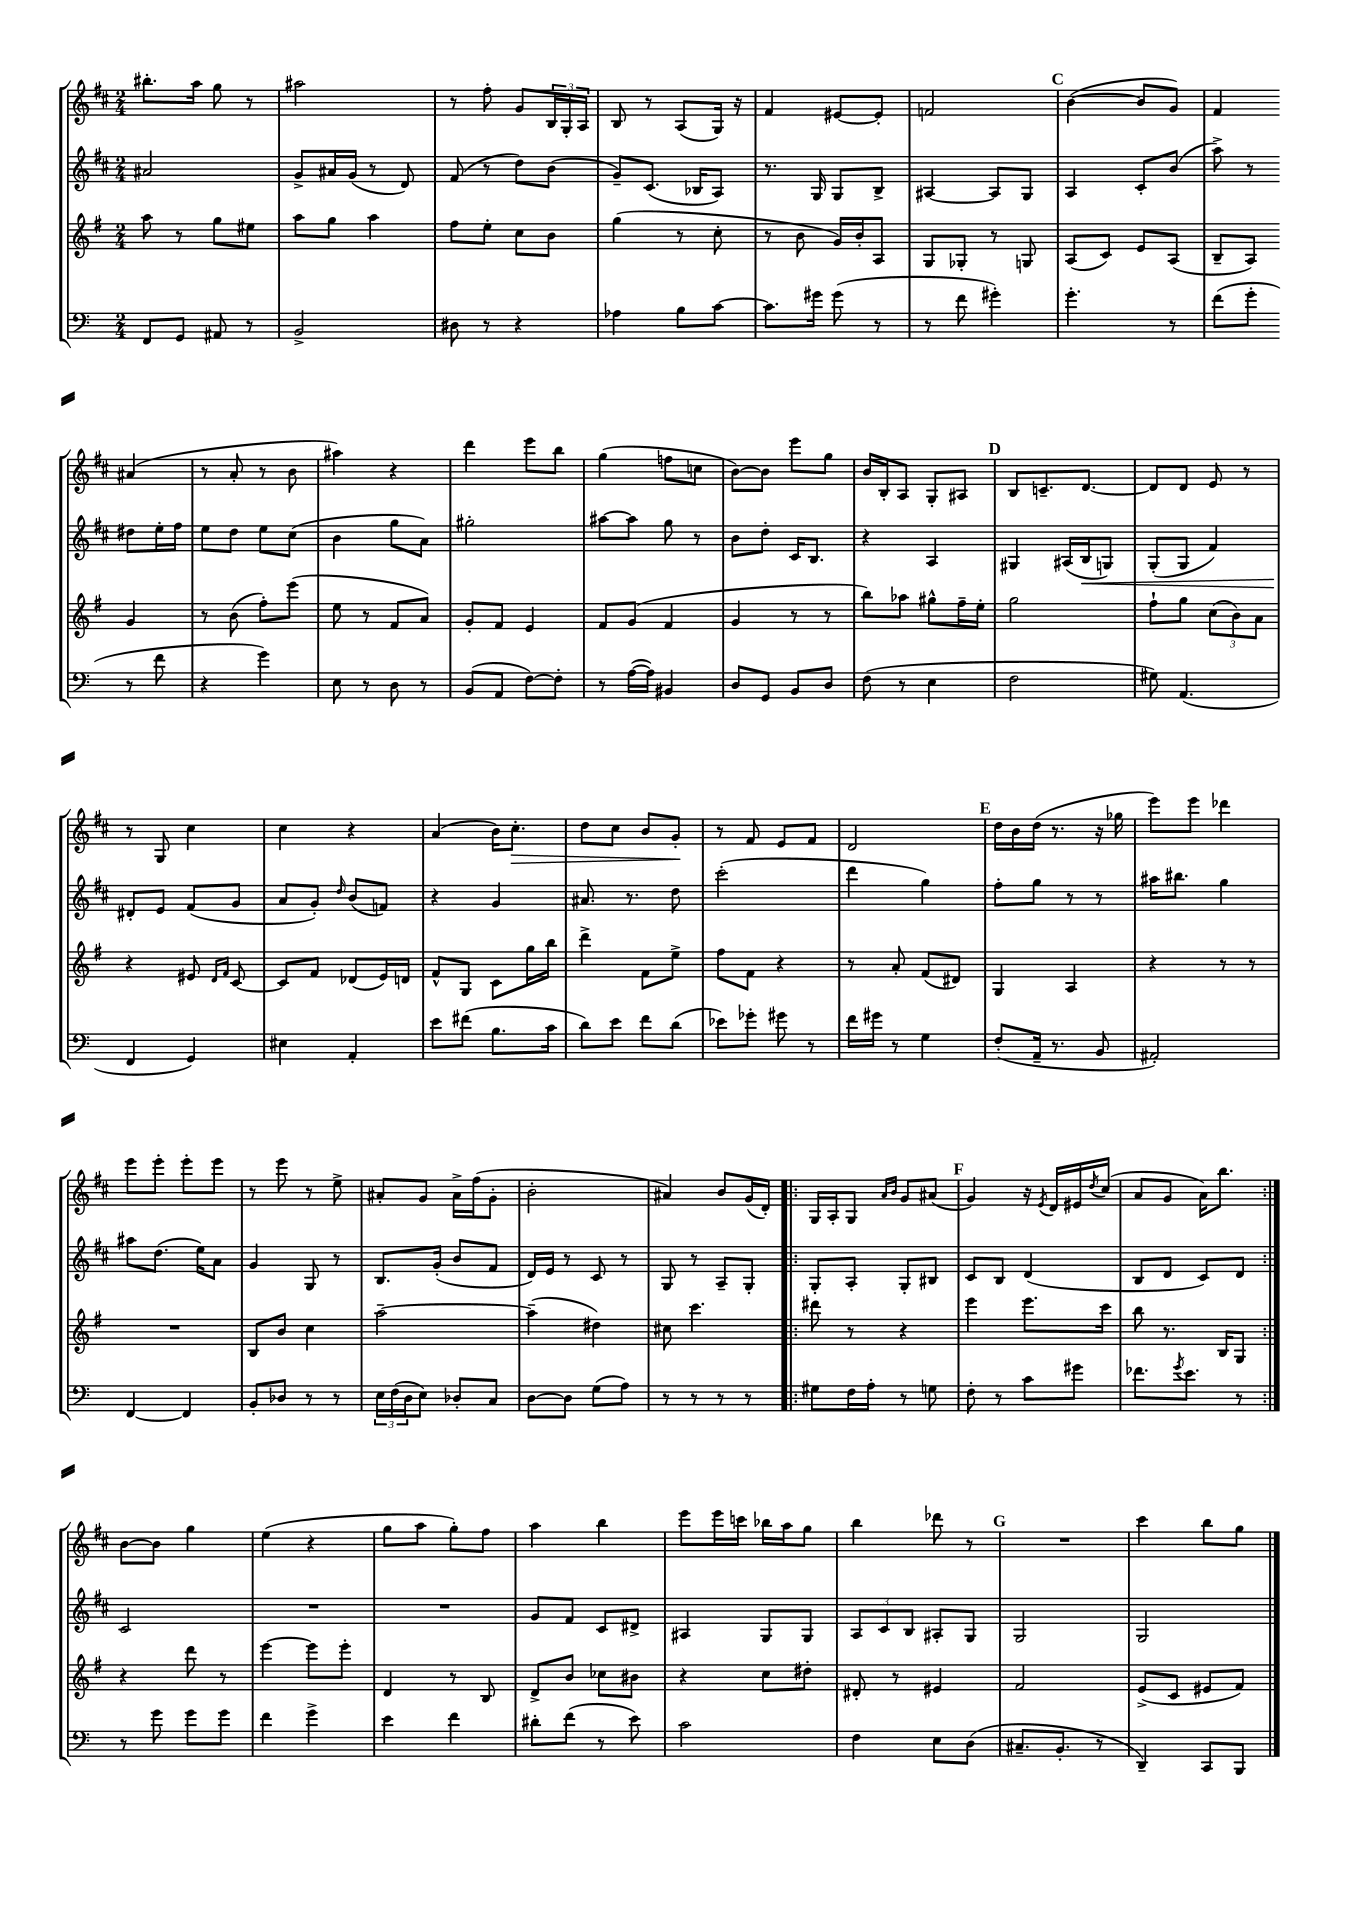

**kern	**kern	**kern	**dynam	**kern	**dynam
*part4	*part3	*part2	*part2	*part1	*part1
*staff4	*staff3	*staff2	*staff2	*staff1	*staff1
*clefF4	*clefG2	*clefG2	*	*clefG2	*
*k[]	*k[f#]	*k[f#c#]	*	*k[f#c#]	*
*M2/4	*M2/4	*M2/4	*	*M2/4	*
=15	=15	=15	=15	=15	=15
8FF/L	8aa\	2a#X/	.	8.bb#X'\L	.
8GG/J	8r	.	.	.	.
.	.	.	.	16aa\Jk	.
8AA#X/	8gg\L	.	.	8gg\	.
8r	8ee#X\J	.	.	8r	.
=16	=16	=16	=16	=16	=16
2BB^/	8aa\L	8g^/L	.	2aa#X\	.
.	8gg\J	16a#X/L	.	.	.
.	.	(16g/JJ	.	.	.
.	4aa\	8r	.	.	.
.	.	8d/)	.	.	.
=17	=17	=17	=17	=17	=17
8D#X\	8ff#\L	(8f#/	.	8r	.
8r	8ee'\J	8r	.	8ff#'\	.
4r	8cc\L	8dd\L)	.	8g/L	.
.	8b\J	(8b\J	.	24B/L	.
.	.	.	.	24G'/	.
.	.	.	.	24A/JJ	.
=18	=18	=18	=18	=18	=18
4A-X\	(4gg\	8g~/L)	.	8B/	.
.	.	(8.c#/J	.	8r	.
8B\L	8r	.	.	(8A/L	.
.	.	16B-X/KL	.	.	.
[8c\J	8cc'\	8A/J)	.	16G/Jk)	.
.	.	.	.	16r	.
=19	=19	=19	=19	=19	=19
8.c\L]	8r	8.r	.	4f#/	.
.	8b\	.	.	.	.
16g#X\Jk	.	16G/	.	.	.
(8g#\	16g/LL)	8G/L	.	[8e#X/L	.
.	16b'/J	.	.	.	.
8r	8A/J	8B^/J	.	8e#'/J]	.
=20	=20	=20	=20	=20	=20
8r	8G/L	[4A#X/	.	2fn/	.
8f\	8G-X'/J	.	.	.	.
4g#X'\)	8r	8A#/L]	.	.	.
.	8Gn/	8G/J	.	.	.
!!LO:REH:place=s1:t=C
=21	=21	=21	=21	=21	=21
4.g'\	(8A/L	4A/	.	([4b\	.
.	8c/J)	.	.	.	.
.	8e/L	8c#'/L	.	8b/L]	.
8r	(8A/J	(8b/J	.	8g/J)	.
=22	=22	=22	=22	=22	=22
(8f\L	8B~/L	8aa^\)	.	4f#/	.
8g'\J	8A/J)	8r	.	.	.
8r	4g/	8dd#X\L	.	(4a#X/	.
8f\	.	16ee'\L	.	.	.
.	.	16ff#\JJ	.	.	.
!!LO:LB:g=z
=23	=23	=23	=23	=23	=23
4r	8r	8ee\L	.	8r	.
.	(8b\	8dd\J	.	8a'/	.
4g\)	8ff#'\L)	8ee\L	.	8r	.
.	(8eee\J	(8cc#\J	.	8b\	.
=24	=24	=24	=24	=24	=24
8E\	8ee\	4b\	.	4aa#X\)	.
8r	8r	.	.	.	.
8D\	8f#/L	8gg\L	.	4r	.
8r	8a/J)	8a\J)	.	.	.
=25	=25	=25	=25	=25	=25
(8BB/L	8g'/L	2gg#X'\	.	4ddd\	.
8AA/J	8f#/J	.	.	.	.
[8F\L)	4e/	.	.	8eee\L	.
8F'\J]	.	.	.	8bb\J	.
=26	=26	=26	=26	=26	=26
8r	8f#/L	[8aa#X\L	.	(4gg\	.
([16A\LL	(8g/J	8aa#\J]	.	.	.
16A\JJ])	.	.	.	.	.
4BB#X/	4f#/	8gg\	.	8ffn\L	.
.	.	8r	.	8ccn\J	.
=27	=27	=27	=27	=27	=27
8D/L	4g/	8b\L	.	[8b\L)	.
8GG/J	.	8dd'\J	.	8b\J]	.
8BB/L	8r	16c#/KL	.	8eee\L	.
.	.	8.B/J	.	.	.
8D/J	8r	.	.	8gg\J	.
=28	=28	=28	=28	=28	=28
(8F\	8bb\L)	4r	.	16b/LL	.
.	.	.	.	16B'/J	.
8r	8aa-X\J	.	.	8A/J	.
4E\	8gg#X^^\L	4A/	.	8G'/L	.
.	16ff#~\L	.	.	8A#X/J	.
.	16ee'\JJ	.	.	.	.
!!LO:REH:place=s1:t=D
=29	=29	=29	=29	=29	=29
2F\	2gg\	4G#X/	.	8B/L	.
.	.	.	.	8.cn~/	.
.	.	(16A#X/LL	.	.	.
!	!	!	!LO:HP:b	!	!
.	.	16B/J	<	[8.d/J	.
.	.	8Gn/J)	.	.	.
=30	=30	=30	=30	=30	=30
8G#X\)	8ff#`\L	(8G'/L	.	8d/L]	.
(4.AA/	8gg\J	8G/J	.	8d/J	.
.	(12cc\L	4f#/)	.	8e/	.
.	12b\)	.	.	.	.
.	.	.	.	8r	.
.	12a\J	.	.	.	.
!!LO:LB:g=z
=31	=31	=31	=31	=31	=31
4FF/	4r	8d#X'/L	.	8r	.
.	.	8e/J	[	8G/	.
4GG/)	8e#X/	(8f#/L	.	4cc#\	.
.	16qqd/LL	.	.	.	.
.	16qqf#/JJ	.	.	.	.
.	[8c/	8g/J	.	.	.
=32	=32	=32	=32	=32	=32
4E#X\	8c/L]	8a/L	.	4cc#\	.
.	8f#/J	8g'/J)	.	.	.
.	.	16qqdd/	.	.	.
4AA'/	(8d-X/L	(8b/L	.	4r	.
.	16e/L)	8fn/J)	.	.	.
.	16dn/JJ	.	.	.	.
=33	=33	=33	=33	=33	=33
8e\L	8f#^^/L	4r	.	(4a/	.
(8f#X\J	8G/J	.	.	.	.
8.B\L	8c\L	4g/	.	16b\KL)	.
!	!	!	!	!	!LO:HP:b
.	.	.	.	8.cc#'\J	>
.	16gg\L	.	.	.	.
16c\Jk	16bb\JJ	.	.	.	.
=34	=34	=34	=34	=34	=34
8d\L)	4ddd^\	8.a#X/	.	8dd\L	.
8e\J	.	.	.	8cc#\J	.
.	.	8.r	.	.	.
8f\L	8f#\L	.	.	8b/L	.
(8d\J	8ee^\J	8dd\	.	8g'/J	.
.	.	.	.	.	]
=35	=35	=35	=35	=35	=35
8e-X\L)	8ff#\L	(2ccc#'\	.	8r	.
8g-X'\J	8f#\J	.	.	8f#/	.
8g#X\	4r	.	.	8e/L	.
8r	.	.	.	8f#/J	.
=36	=36	=36	=36	=36	=36
16f\LL	8r	4ddd\	.	2d/	.
16g#X\JJ	.	.	.	.	.
8r	8a'/	.	.	.	.
4G\	(8f#/L	4gg\)	.	.	.
.	8d#X/J)	.	.	.	.
!!LO:REH:place=s1:t=E
=37	=37	=37	=37	=37	=37
(8F'/L	4G/	8ff#'\L	.	16dd\LL	.
.	.	.	.	16b\	.
16AA~/Jk	.	8gg\J	.	(16dd\JJ	.
8.r	.	.	.	8.r	.
.	4A/	8r	.	.	.
8BB/	.	8r	.	16r	.
.	.	.	.	16gg-X\	.
=38	=38	=38	=38	=38	=38
2AA#X'/)	4r	16aa#X\KL	.	8eee\L)	.
.	.	8.bb#X\J	.	.	.
.	.	.	.	8eee\J	.
.	8r	4gg\	.	4ddd-X\	.
.	8r	.	.	.	.
!!LO:LB:g=z
=39	=39	=39	=39	=39	=39
[4FF/	2r	8aa#X\L	.	8eee\L	.
.	.	(8.dd\J	.	8eee'\J	.
4FF/]	.	.	.	8eee'\L	.
.	.	16ee\KL)	.	.	.
.	.	8a\J	.	8eee\J	.
=40	=40	=40	=40	=40	=40
8BB'/L	8B/L	4g/	.	8r	.
8D-X/J	8b/J	.	.	8eee\	.
8r	4cc\	8G/	.	8r	.
8r	.	8r	.	8ee^\	.
=41	=41	=41	=41	=41	=41
24E\LL	[2aa~\	8.B/L	.	8a#X'/L	.
(24F\	.	.	.	.	.
24D\J	.	.	.	.	.
8E\J)	.	.	.	8g/J	.
.	.	(16g'/Jk	.	.	.
8D-X'/L	.	8b/L	.	16a#^\LL	.
.	.	.	.	(16ff#\J	.
8C/J	.	8f#/J	.	8g'\J	.
=42	=42	=42	=42	=42	=42
[8D\L	(4aa~\]	16d/LL)	.	2b'\	.
.	.	16e/JJ	.	.	.
8D\J]	.	8r	.	.	.
(8G\L	4dd#X\)	8c#/	.	.	.
8A\J)	.	8r	.	.	.
=43	=43	=43	=43	=43	=43
8r	8cc#X\	8G/	.	4a#X/)	.
8r	4.ccc\	8r	.	.	.
8r	.	8A~/L	.	8b/L	.
8r	.	8G'/J	.	(16g/L	.
.	.	.	.	16d'/JJ)	.
=44!|:	=44!|:	=44!|:	=44!|:	=44!|:	=44!|:
8G#X\L	8ddd#X\	8G'/L	.	16G/LL	.
.	.	.	.	16A'/J	.
16F\L	8r	8A'/J	.	8G/J	.
16A'\JJ	.	.	.	.	.
.	.	.	.	16qqa/LL	.
.	.	.	.	16qqb/JJ	.
8r	4r	8G'/L	.	8g/L	.
8Gn\	.	8B#X/J	.	(8a#X/J	.
!!LO:REH:place=s1:t=F
=45	=45	=45	=45	=45	=45
8F'\	4eee\	8c#/L	.	4g/)	.
8r	.	8B/J	.	.	.
8c\L	8.eee\L	(4d/	.	16r	.
.	.	.	.	8qe/	.
.	.	.	.	16d/LL	.
8g#X\J	.	.	.	16e#X/	.
.	.	.	.	8qdd/	.
.	16ccc\Jk	.	.	(16cc#/JJ	.
=46	=46	=46	=46	=46	=46
8.f-X\L	8bb\	8B/L	.	8a/L	.
.	8.r	8d/J	.	8g/J	.
8qg/	.	.	.	.	.
8.e\J	.	.	.	.	.
.	.	8c#/L)	.	16a\KL)	.
.	16B/KL	.	.	8.bb\J	.
8r	8G/J	8d/J	.	.	.
!!LO:LB:g=z
=47:|!	=47:|!	=47:|!	=47:|!	=47:|!	=47:|!
8r	4r	2c#/	.	[8b\L	.
8g\	.	.	.	8b\J]	.
8g\L	8ddd\	.	.	4gg\	.
8g\J	8r	.	.	.	.
=48	=48	=48	=48	=48	=48
4f\	[4eee\	2r	.	(4ee\	.
4g^\	8eee\L]	.	.	4r	.
.	8eee'\J	.	.	.	.
=49	=49	=49	=49	=49	=49
4e\	4d/	2r	.	8gg\L	.
.	.	.	.	8aa\J	.
4f\	8r	.	.	8gg'\L)	.
.	8B/	.	.	8ff#\J	.
=50	=50	=50	=50	=50	=50
8d#X'\L	8d^/L	8g/L	.	4aa\	.
(8f\J	8b/J	8f#/J	.	.	.
8r	8cc-X\L	8c#/L	.	4bb\	.
8e\)	8b#X\J	8d#X^/J	.	.	.
=51	=51	=51	=51	=51	=51
2c\	4r	4A#X/	.	8eee\L	.
.	.	.	.	16eee\L	.
.	.	.	.	16cccn\JJ	.
.	8cc\L	8G/L	.	16bb-X\LL	.
.	.	.	.	16aa\J	.
.	8dd#X'\J	8G/J	.	8gg\J	.
=52	=52	=52	=52	=52	=52
4F\	8d#X'/	12A/L	.	4bb\	.
.	.	12c#/	.	.	.
.	8r	.	.	.	.
.	.	12B/J	.	.	.
8E\L	4e#X/	8A#X'/L	.	8ddd-X\	.
(8D\J	.	8G/J	.	8r	.
!!LO:REH:place=s1:t=G
=53	=53	=53	=53	=53	=53
8.C#X~/L	2f#/	2G/	.	2r	.
8.BB'/J	.	.	.	.	.
8r	.	.	.	.	.
=54	=54	=54	=54	=54	=54
4DD~/)	(8e^/L	2G/	.	4ccc#\	.
.	8c/J	.	.	.	.
8CC/L	8e#X/L	.	.	8bb\L	.
8BBB/J	8f#/J)	.	.	8gg\J	.
==	==	==	==	==	==
*-	*-	*-	*-	*-	*-
